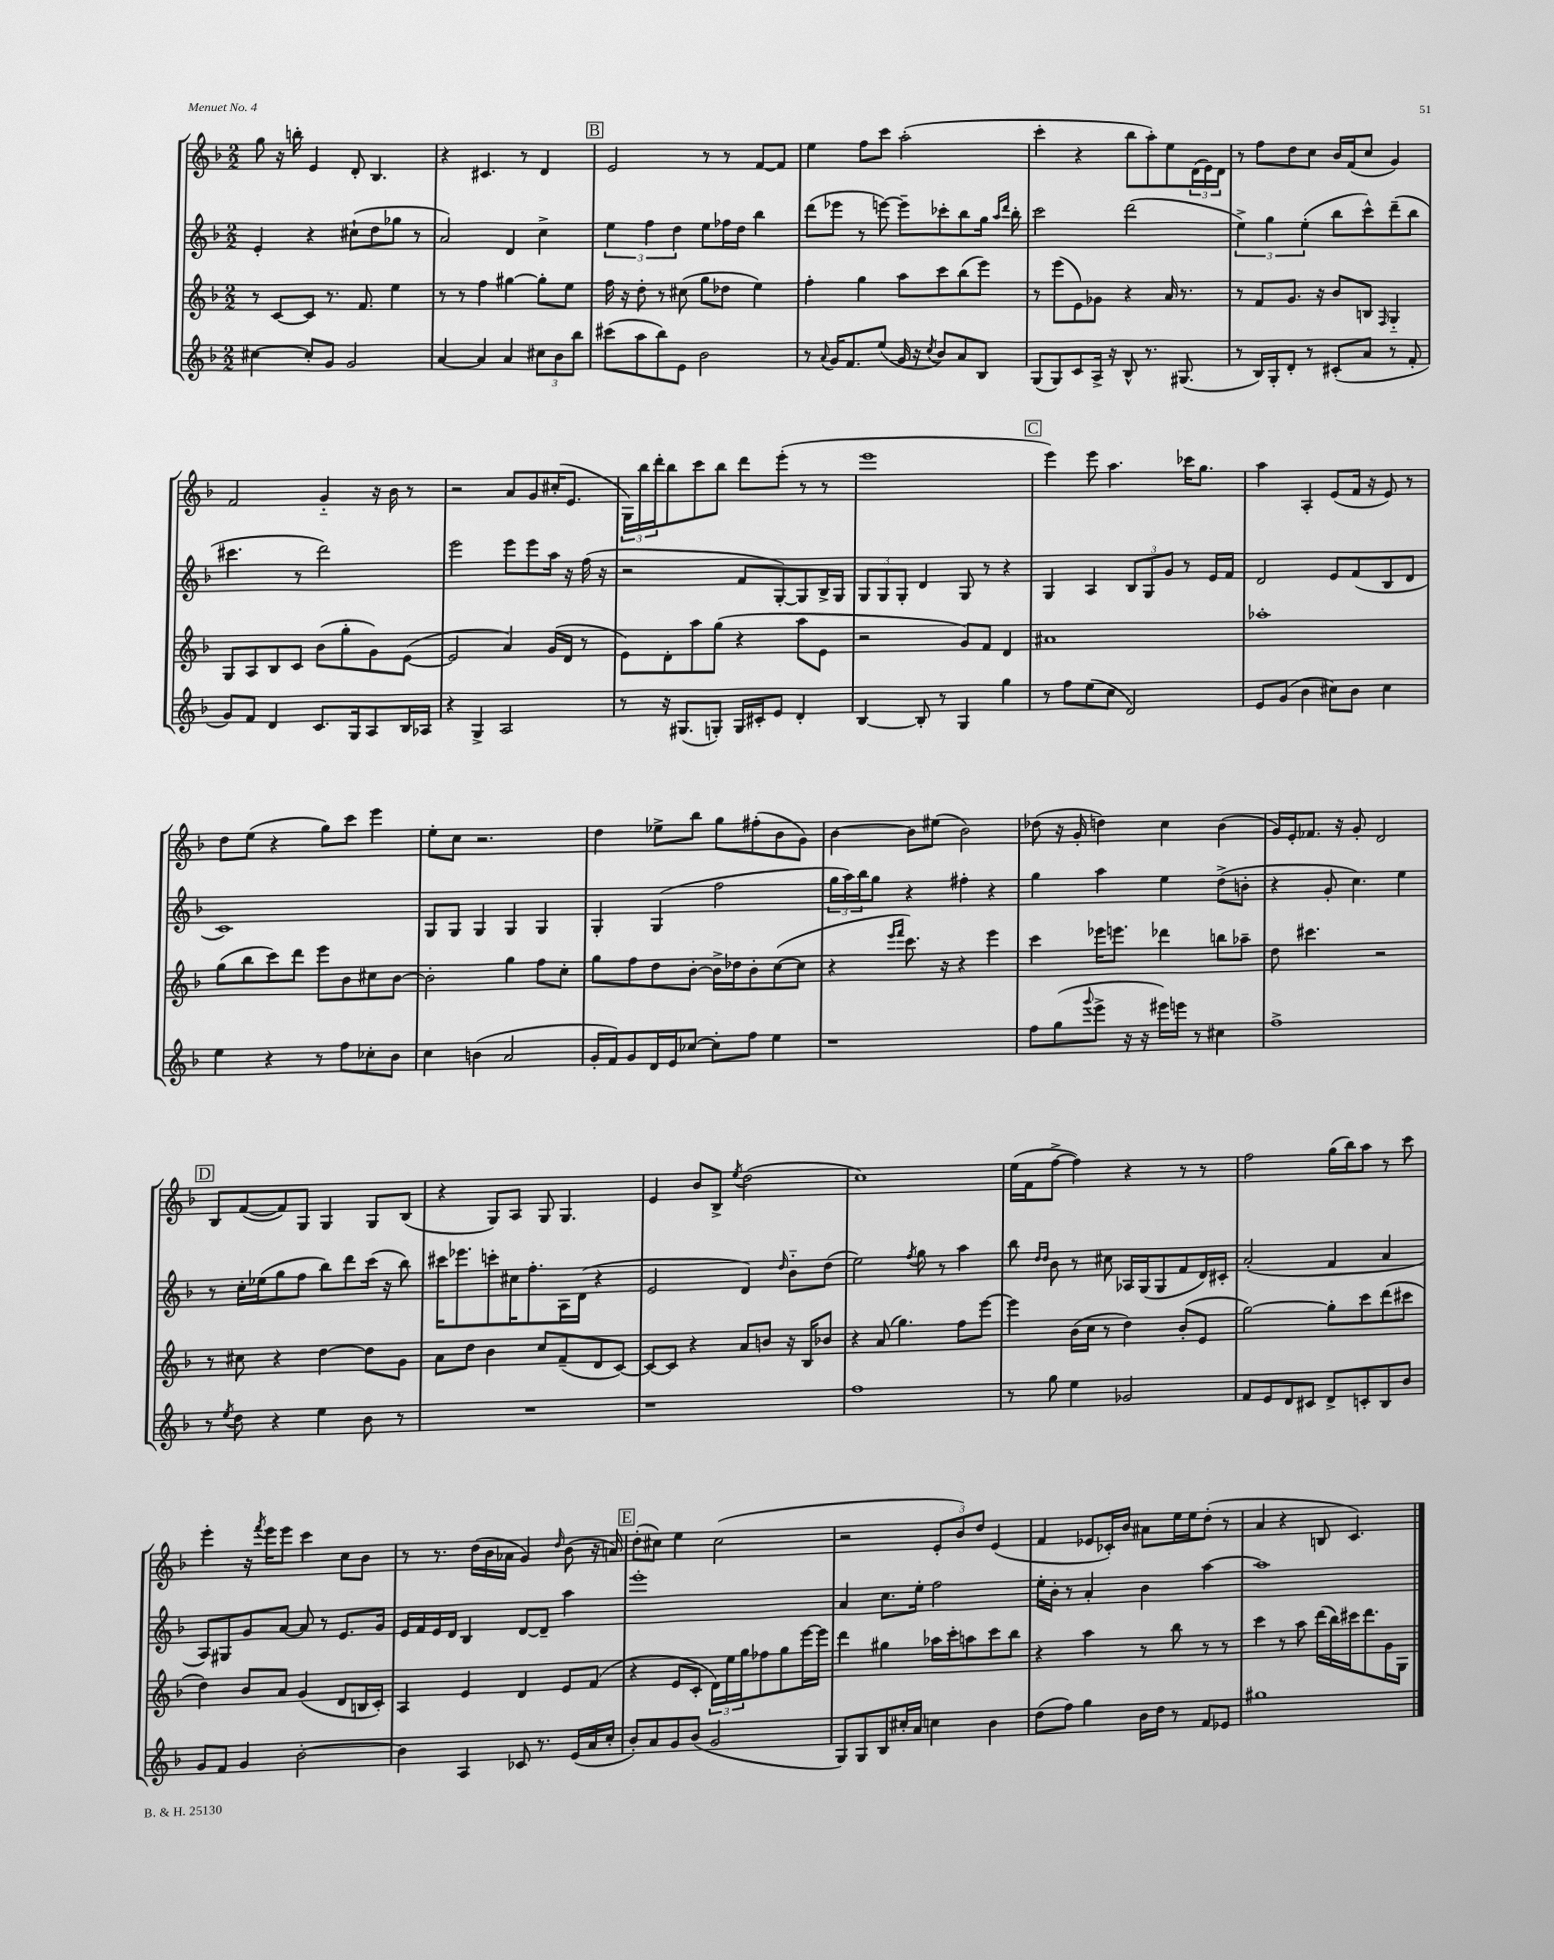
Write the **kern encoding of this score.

**kern	**kern	**kern	**kern
*part4	*part3	*part2	*part1
*staff4	*staff3	*staff2	*staff1
*clefG2	*clefG2	*clefG2	*clefG2
*k[b-]	*k[b-]	*k[b-]	*k[b-]
*M2/2	*M2/2	*M2/2	*M2/2
=136	=136	=136	=136
[4cc#X\	8r	4e'/	8gg\
.	[8c/L	.	16r
.	.	.	16bbn'\
8cc#'/L]	8c/J]	4r	4e/
8g/J	8.r	.	.
2g/	.	(8cc#X`\L	8d'/
.	8.f/	.	.
.	.	8dd\	4.B-/
.	4ee\	8gg-X\J	.
.	.	8r	.
=137	=137	=137	=137
[4a/	8r	2a/)	4r
.	8r	.	.
4a/]	4ff\	.	4.c#X/
4a/	[4gg#X\	4d/	.
.	.	.	8r
12cc#X\L	8gg#'\L]	4cc^\	4d/
12b-\	.	.	.
.	8ee\J	.	.
12bb-\J	.	.	.
!!LO:REH:place=s1:t=B
=138	=138	=138	=138
(8ccc#X\L	16ff\	6ee\	2e/
.	16r	.	.
8aa\	8dd'\	.	.
.	.	6ff\	.
8bb-\)	8r	.	.
.	.	6dd\	.
8e\J	(8cc#X\	.	.
2b-\	8gg\L	8ee\L	8r
.	8dd-X\J	16ff-X\L	8r
.	.	16dd\JJ	.
.	4ee\)	4bb-\	[8f/L
.	.	.	8f/J]
=139	=139	=139	=139
8r	4ff'\	(8ddd\L	4ee\
8qqa/	.	.	.
16g/KL	.	8eee-X\J	.
8.f/	.	.	.
.	4gg\	8r	8ff\L
(8ee/J	.	[8eeen\)	8ccc\J
16g/	8aa\L	8eee~\L]	(2aa'\
16r	.	.	.
8qcc/	.	.	.
8b-/L)	8ccc\	8ccc-X'\	.
8a/	(8bb-\	8bb-\	.
8B-/J	8eee\J)	16gg\Jk	.
.	.	16qqaa/LL	.
.	.	16qqddd/JJ	.
.	.	16bb-'\	.
=140	=140	=140	=140
(8G/L	8r	2ccc\	4ccc'\
8G/)	(8eee\L	.	.
8c/	8e\)	.	4r
16A^/Jk	8g-X\J	.	.
16r	.	.	.
8B-^^/	4r	(2ddd\	8bb-\L
8.r	.	.	8aa'\)
.	16a/	.	8ee\
(8.G#X/	8.r	.	.
.	.	.	(24d\L
.	.	.	24e\)
.	.	.	24d\JJ
=141	=141	=141	=141
8r	8r	6ee^\)	8r
16B-/LL)	8f/L	.	8ff\L
.	.	6gg\	.
16G'/J	.	.	.
8d'/J	8.g/J	.	8dd\
.	.	(6ee'\	.
8r	.	.	8cc\J
.	16r	.	.
(8c#X'/L	8b-/L	8bb-\L	16b-/LL
.	.	.	(16f/J
8a/J	8Bn/J	8ccc^^\)	8cc/J
.	16qqF/	.	.
8r	4G/	(8ddd~\	4g/)
8f'/	.	8bb-\J	.
!!LO:LB:g=z
=142	=142	=142	=142
8g/L)	8G/L	4.ccc#X\	2f/
8f/J	8A/	.	.
4d/	8B-/	.	.
.	8c/J	8r	.
8.c/L	(8b-\L	2ddd\)	4g/
.	8gg'\	.	.
16G/k	.	.	.
8A/	8g\)	.	16r
.	.	.	16b-\
16B-/L	([8e\J	.	8r
16A-X/JJ	.	.	.
=143	=143	=143	=143
4r	2e/]	2eee\	2r
4G^/	.	.	.
2A/	4a/)	8eee\L	8a/L
.	.	8eee\	8g/
.	(16g/LL	16aa\Jk	(16cc#X'/K
.	16d/JJ	16r	8.e/J
.	8r	(16ff\	.
.	.	16r	.
=144	=144	=144	=144
8r	8e\L)	2r	24G\LL)
.	.	.	24bb-\
.	.	.	24ddd'\J
16r	8d'\	.	8bb-\
(8.G#X/L	.	.	.
.	8aa\	.	8ccc\
8Gn'/J)	(8gg\J	.	8bb-\J
16G/LL	4r	8f/L	8ddd\L
16c#X'/J	.	.	.
8e/J	.	[8G'/)	(8eee'\J
4d'/	8aa\L	8G/]	8r
.	8e\J	16B-^/L	8r
.	.	16G/JJ	.
=145	=145	=145	=145
[4B-/	2r	12G/L	1eee
.	.	12G/	.
.	.	12G'/J	.
8B-'/]	.	4d/	.
8r	.	.	.
4G/	8g/L)	8G/	.
.	8f/J	8r	.
4gg\	4d/	4r	.
!!LO:REH:place=s1:t=C
=146	=146	=146	=146
8r	1a#X	4G/	4eee\)
8ff\L	.	.	.
(8ee\	.	4A/	8eee\
8cc\J	.	.	4.aa\
2d/)	.	12B-/L	.
.	.	12G/	.
.	.	12g/J	.
.	.	8r	16ccc-X\KL
.	.	.	8.gg\J
.	.	16e/LL	.
.	.	16f/JJ	.
=147	=147	=147	=147
8e/L	1aa-X'	2d/	4aa\
(8g/J	.	.	.
4b-\	.	.	4A'/
8cc#X\L)	.	8e/L	(8e/L
8b-\J	.	(8f/	16f/Jk
.	.	.	16r
4cc#\	.	8B-/	8e/)
.	.	8d/J	8r
!!LO:LB:g=z
=148	=148	=148	=148
4ee\	(8gg\L	1c)	8dd\L
.	8bb-\	.	(8ee\J
4r	8ccc\)	.	4r
.	8ddd\J	.	.
8r	8eee\L	.	8gg\L)
8ff\L	8b-\	.	8ccc\J
8cc-X'\	8cc#X\	.	4eee\
8b-\J	[8b-\J	.	.
=149	=149	=149	=149
4cc\	2b-'\]	8G/L	8ee'\L
.	.	8G/J	8cc\J
(4bn\	.	4G/	2.r
2a/	4gg\	4G/	.
.	8ff\L	4G/	.
.	8cc'\J	.	.
=150	=150	=150	=150
16g'/LL	8gg\L	4G'/	4dd\
16f/J)	.	.	.
8g/	8ff\	.	.
16d/L	8dd\	(4G/	8ee-X^\L
16e/J	.	.	.
[8cc-X/J	[8b-'\J	.	8bb-\J
8cc-'\L]	16b-^\LL]	2ff\	8gg\L
.	16dd-X\J	.	.
8ff\J	8b-'\	.	(8ff#X'\
4ee\	([8cc\	.	8b-\
.	8cc\J]	.	8g\J)
=151	=151	=151	=151
1r	4r	24gg\LL	[4b-\
.	.	24aa\)	.
.	.	24bb-\J	.
.	.	8gg\J	.
.	16qqeee/LL	.	.
.	16qqfff/JJ	.	.
.	8.ccc\)	4r	8b-\L]
.	.	.	(8ee#X\J
.	16r	.	.
.	4r	4ff#X'\	2b-\)
.	4eee\	4r	.
=152	=152	=152	=152
8ff\L	4ccc\	4gg\	(8dd-X\
(8gg\	.	.	16r
.	.	.	16g'/
8qqggg/	.	.	.
8eee^\J	16eee-X\KL	4aa\	4ddn\)
.	8.eeen\J	.	.
16r	.	.	.
16r	.	.	.
16eee#X\LL)	4ddd-X\	4ee\	4cc\
16eeen\JJ	.	.	.
8r	.	.	.
4cc#X\	8bbn\L	(8dd^\L	(4b-\
.	8aa-X~\J	8bn'\J	.
=153	=153	=153	=153
1ff^	8dd\	4r	16g/LL)
.	.	.	16e'/J
.	4.ccc#X\	.	8.f-X/J
.	.	8g'/	.
.	.	.	16r
.	.	4.cc\)	8g'/
.	2r	.	2d/
.	.	4ee\	.
!!LO:LB:g=z
!!LO:REH:place=s1:t=D
=154	=154	=154	=154
8r	8r	8r	8B-/L
8qee/	.	.	.
8dd\	8cc#X\	16cc'\LL	([8f/
.	.	(16ee-X\J	.
4r	4r	8gg\	8f/])
.	.	8ff\J	8G/J
4ee\	[4dd\	8bb-\L)	4G/
.	.	8ddd\	.
8b-\	8dd\L]	(16ccc\Jk	8G/L
.	.	16r	.
8r	8g\J	8bb-\)	(8B-/J
=155	=155	=155	=155
1r	8a\L	16ccc#X\KL	4r
.	.	8.eee-X\	.
.	8dd\J	.	.
.	4b-\	8cccn'\	8G/L)
.	.	16cc#X\K	8A/J
.	.	8.ff'\	.
.	8cc/L	.	8G/
.	(8f~/	16A\L	4.G/
.	.	(16d\JJ	.
.	8d/	4r	.
.	[8c/J)	.	.
=156	=156	=156	=156
1r	8c/L_	2e/	4e/
.	8c/J]	.	.
.	4r	.	8b-/L
.	.	.	8B-^/J
.	.	.	8qee/
.	8a/L	4d/)	(2dd\
.	8bn/J	.	.
.	.	16qqdd/	.
.	16r	8b-\L	.
.	16B-/KL	.	.
.	8b-X/J	(8dd\J	.
=157	=157	=157	=157
1ff	4r	2ee\)	1cc)
.	(8a/	.	.
.	4.gg\)	.	.
.	.	8qff/	.
.	.	8gg\	.
.	.	8r	.
.	8ff\L	4aa\	.
.	[8eee\J	.	.
=158	=158	=158	=158
8r	4eee\]	8bb-\	(16ee\LL
.	.	.	16f\J
.	.	16qqdd/LL	.
.	.	16qqdd/JJ	.
8gg\	.	8b-\	[8ff^\J
4ee\	(16b-\LL	8r	4ff\])
.	16cc\JJ	.	.
.	8r	8cc#X\	.
2g-X/	4dd\)	16A-X/LL	4r
.	.	(16G/J	.
.	.	8G/	.
.	(8b-'/L	8f/	8r
.	8e/J	16d/L)	8r
.	.	16c#X'/JJ	.
=159	=159	=159	=159
8f/L	[2gg\)	(2a'/	2ff\
8e/	.	.	.
8d/	.	.	.
8c#X/J	.	.	.
8d^/L	8gg'\L]	4f/	(16gg\LL
.	.	.	16bb-\J)
8cn'/	8ccc\	.	8aa\J
8B-/	(8ddd\	4a/	8r
8b-/J	8ccc#X\J	.	8ccc\
!!LO:LB:g=z
=160	=160	=160	=160
8g/L	4dd\)	8A/L)	4eee'\
8f/J	.	8G#X/	.
4g/	8b-/L	8g/	16r
.	.	.	8qfff/
.	.	.	16eee\KL
.	8a/J	[8a/J	8eee\J
[2b-'\	(4g/	8a/]	4ccc\
.	.	8r	.
.	8d/L	8.e/L	8cc\L
.	16Bn/L	.	8b-\J
.	16c'/JJ)	16g/Jk	.
=161	=161	=161	=161
4b-\]	4A/	16e/LL	8r
.	.	16f/	.
.	.	16e/	8.r
.	.	16d/JJ	.
4A/	4e/	4B-/	.
.	.	.	(16dd\LL
.	.	.	16b-\
.	.	.	16a-X\JJ
8c-X/	4d/	[8d/L	4g/)
8.r	.	8d~/J]	.
.	.	.	16qqdd/
.	8e/L	4aa\	(8b-\
(16e/LL	.	.	.
16a/	(8f/J	.	16r
16cc'/JJ	.	.	16an/)
!!LO:REH:place=s1:t=E
=162	=162	=162	=162
8b-'/L)	4r	1eee'	(8dd'\L
8a/	.	.	8cc#X\J)
8g/	8e/L	.	4ee\
(8b-/J	8c'/J	.	.
2g/	24d\LL)	.	(2cc#\
.	24ee\	.	.
.	24gg\J	.	.
.	8ff-X\	.	.
.	8gg\	.	.
.	[16eee\L	.	.
.	16eee\JJ]	.	.
=163	=163	=163	=163
8G/L)	4ddd\	4a/	2r
8G/	.	.	.
8B-/	4gg#X\	8.cc\L	.
16cc#X'/L	.	.	.
16a/JJ	.	16ee'\Jk	.
4ccn\	16aa-X\LL	2ff\	12e'/L
.	16ccc'\J	.	.
.	.	.	12b-/)
.	8aan\	.	.
.	.	.	12dd/J
4b-\	8ccc\	.	(4e/
.	8bb-\J	.	.
=164	=164	=164	=164
(8dd\L	4r	16ee'\LL	4f/
.	.	16b-'\JJ	.
8ff\J)	.	8r	.
4gg\	4aa\	4a'/	8e-X/L
.	.	.	16c-X'/L)
.	.	.	16b-/JJ
16b-\LL	8r	4b-\	8a#X\L
16dd\JJ	.	.	.
8r	8bb-\	.	16ee\L
.	.	.	16ee\J
8f/L	8r	[4aa\	(8dd'\J
8e-X/J	8r	.	8r
=165	=165	=165	=165
1gg#X	4ccc\	1aa]	4a/
.	8r	.	4r
.	8aa\	.	.
.	(16ddd\LL	.	8Bn/
.	16bb-\)	.	.
.	16ccc#X\J	.	4.c/)
.	8.ddd\	.	.
.	16g\L	.	.
.	16G\JJ	.	.
==	==	==	==
*-	*-	*-	*-
